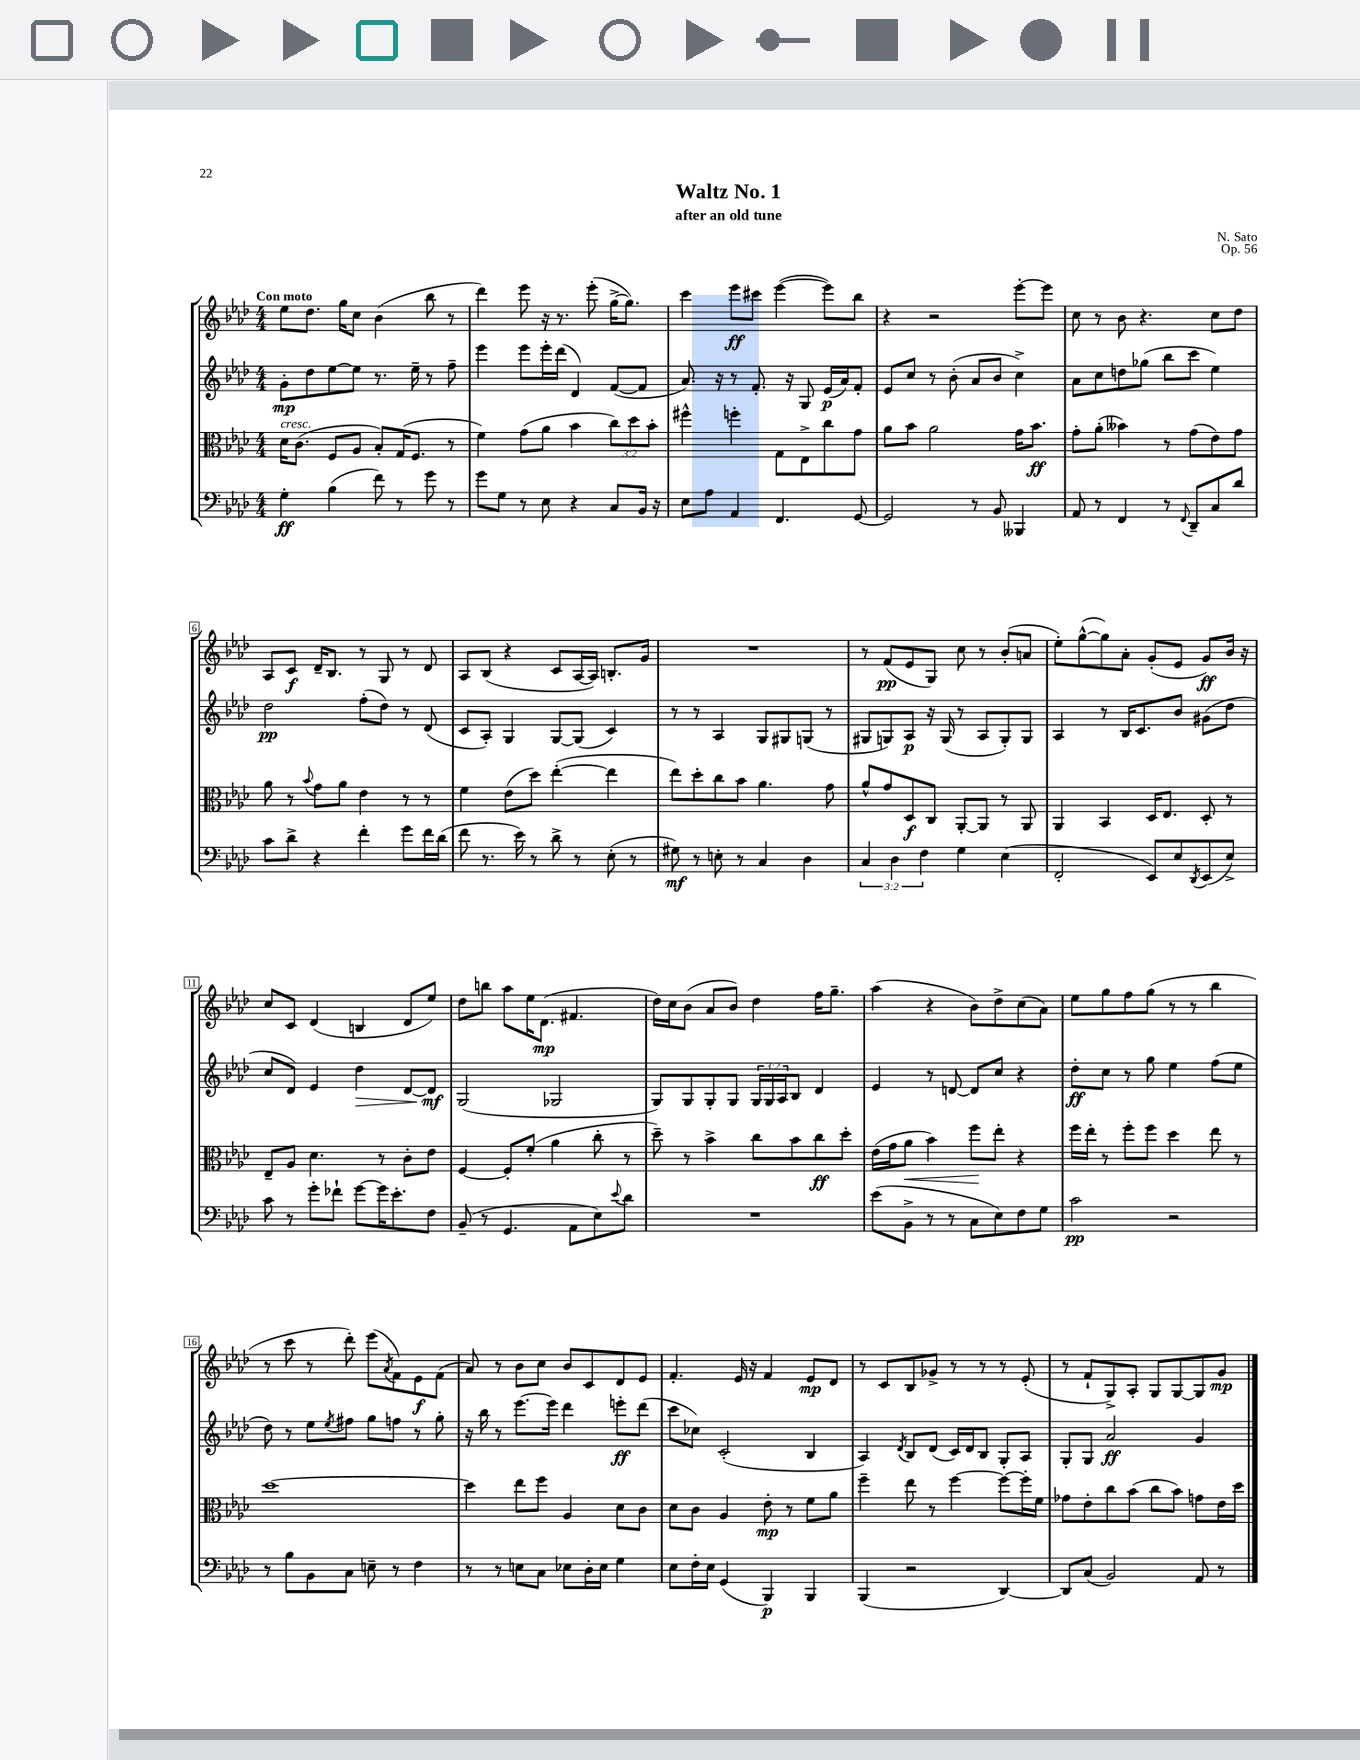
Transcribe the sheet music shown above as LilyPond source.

\header { title = "Waltz No. 1" composer = "N. Sato" subtitle = "after an old tune" opus = "Op. 56" }
<<
\new StaffGroup <<
\new Staff = "s0" {
    \clef treble \key aes \major \numericTimeSignature \time 4/4 \tempo "Con moto"
    ees''8 des''8. g''16 c''8 bes'4( bes''8 r8 |
    des'''4) ees'''8 r16 r8. ees'''8-.( g''16~-> g''8.) |
    c'''4 ees'''8\ff cis'''8 ees'''4~( ees'''8) bes''8 |
    r4 r2 ees'''8~-. ees'''8 |
    c''8 r8 bes'8 r4. c''8 des''8 |
    aes8 c'8\f des'16-- bes8. r8 g8 r8 des'8 |
    aes8 bes8( r4 c'8 aes16~ aes16) b8.-. g'16 |
    R1 |
    r8 f'8\pp( ees'8 g8) c''8 r8 bes'8-.( a'8 |
    ees''8-.) g''8~-^( g''8) aes'8-. g'8-.( ees'8 g'8\ff) bes'16 r16 |
    c''8 c'8 des'4( b4 des'8 ees''8) |
    des''8 b''8 aes''8 ees''16 des'8.\mp( fis'4. |
    des''16) c''16 bes'8( aes'8 bes'8) des''4 f''16 g''8.-- |
    aes''4( r4 bes'8) des''8-> c''8( aes'8) |
    ees''8 g''8 f''8 g''8( r8 r8 bes''4 |
    r8 c'''8 r8 des'''8-.) ees'''8( \acciaccatura { aes'8 } f'8) ees'8\f f'8( |
    aes'8) r8 bes'8 c''8 bes'8 c'8 des'8 ees'8 |
    f'4.-. ees'16 r16 f'4 ees'8\mp des'8 |
    r8 c'8 bes8 ges'8-> r8 r8 r8 ees'8-.( |
    r8 f'8-! g8->) aes8-. g8 g8~ g8 g'8\mp \bar "|." |
}
\new Staff = "s1" {
    \clef treble \key aes \major \numericTimeSignature \time 4/4 \override Staff.TupletNumber.text = #tuplet-number::calc-fraction-text
    g'8-.\mp des''8 ees''8~ ees''8 r8. ees''16-- r8 f''8-- |
    ees'''4 ees'''8 ees'''16-. des'''16( des'4) f'8~( f'8 |
    aes'8.) r16 r8 f'8.-. r16 g8 ees'16\p( aes'16) f'8-. |
    ees'8 c''8 r8 bes'8-.( aes'8 bes'8 c''4->) |
    aes'8 c''8 d''8 ges''8( bes''8 c'''8 ees''4) |
    des''2\pp f''8-.( des''8) r8 des'8( |
    c'8 aes8-.) g4 g8~ g8( c'4) |
    r8 r8 aes4 g8 gis8 g8( r8 |
    gis8 g8) aes8\p r16 g16( r8 aes8 g8-.) g8 |
    aes4 r8 bes16 c'8. bes'8 gis'8( des''8 |
    c''8 des'8) ees'4 des''4\> des'8~ des'8\mf\! |
    g2( ges2 |
    g8) g8 g8-. g8 \tuplet 3/2 { g16 g16 aes16 } bes8 des'4 |
    ees'4 r8 d'8~ d'8 c''8 r4 |
    des''8-.\ff c''8 r8 g''8 ees''4 f''8( ees''8 |
    des''8) r8 ees''8 \acciaccatura { ees''8 } fis''8 g''8 f''8 r8 g''8-. |
    r16 bes''16 r8 ees'''8.~ ees'''16 des'''4 e'''8-.\ff des'''8( |
    c'''8 ces''8) c'2-.( bes4 |
    aes4) \acciaccatura { des'8 } bes8 des'8( c'16) des'16 bes8 g8-. aes8 |
    g8-. g8 aes'2\ff g'4 \bar "|." |
}
\new Staff = "s2" {
    \clef alto \key aes \major \numericTimeSignature \time 4/4 \override Staff.TupletNumber.text = #tuplet-number::calc-fraction-text
    des'16^\markup { \italic "cresc." } c'8.( f8 aes8 bes8-.) g16( f8. r8 |
    f'4) g'8( aes'8 bes'4 \tuplet 3/2 { c''8) des''8 bes'8-. } |
    fis''4-^ f''4-. g8 ees8-> c''8 g'8 |
    aes'8 bes'8 aes'2 g'16 bes'8.\ff |
    g'8-. aes'8-.( beses'4) r8 g'8( ees'8) g'8 |
    aes'8 r8 \appoggiatura { bes'8 } g'8 aes'8 ees'4 r8 r8 |
    f'4 ees'8( des''8) ees''4~-.( ees''4 |
    ees''8) des''8-. c''8 bes'8 aes'4. g'8 |
    aes'8-^ g'8 des8\f c8 aes,8~-. aes,8 r8 aes,8 |
    aes,4 bes,4 des16 ees8. des8-. r8 |
    ees8-- aes8 des'4. r8 c'8-. ees'8 |
    f4~ f8-. f'8-.( aes'4 c''8-. r8 |
    des''8--) r8 bes'4-> c''8 bes'8 c''8\ff des''8-. |
    ees'16( g'16 aes'8\< bes'4) f''8\! ees''8-. r4 |
    f''16 ees''16-. r8 f''8-. f''8 des''4 ees''8 r8 |
    des''1~ |
    des''4 ees''8 f''8 aes4 des'8 c'8 |
    des'8 c'8 aes4 ees'8-.\mp r8 f'8 aes'8 |
    f''4-- ees''8 r8 f''4~ f''8~ f''16-. f'16 |
    ges'8 ees'8-. c''8 bes'8( c''8 bes'8) g'8 ees'16 des''16 \bar "|." |
}
\new Staff = "s3" {
    \clef bass \key aes \major \numericTimeSignature \time 4/4 \override Staff.TupletNumber.text = #tuplet-number::calc-fraction-text
    g4-.\ff bes4( f'8) r8 g'8 r8 |
    g'8 g8 r8 ees8 r4 c8 bes,16 r16 |
    ees8 aes8 aes,4 f,4. g,8~ |
    g,2 r8 bes,8 beses,,4 |
    aes,8 r8 f,4 r8 \appoggiatura { f,8 } des,8-- c8 des'8 |
    c'8 des'8-> r4 f'4-. g'8 f'16 des'16( |
    f'8 r8. ees'16) r8 des'8-> r8 ees8-.( r8 |
    gis8\mf) r8 e8-. r8 c4 des4 |
    \tuplet 3/2 { c4 des4 f4 } g4 ees4( |
    f,2-. ees,8) ees8 \acciaccatura { des,8 } ees,8( ees8->) |
    c'8 r8 g'8-. fes'8-! g'8~ g'16 ees'8.-. f8 |
    bes,8--( r8 g,4. aes,8 ees8) \appoggiatura { ees'8 } des'8 |
    R1 |
    ees'8( bes,8-> r8 r8 c8 ees8) f8 g8 |
    c'2\pp r2 |
    r8 bes8 bes,8 c8 e8-- r8 f4 |
    r8 r8 e8 c8 ees8 des16-. ees16 g4 |
    ees8 f16-. ees16 g,4( bes,,4\p) bes,,4 |
    bes,,4( r2 des,4~) |
    des,8 c8( bes,2) aes,8 r8 \bar "|." |
}
>>
>>
\layout { \context { \Score \override BarNumber.stencil = #(make-stencil-boxer 0.1 0.3 ly:text-interface::print) } }
